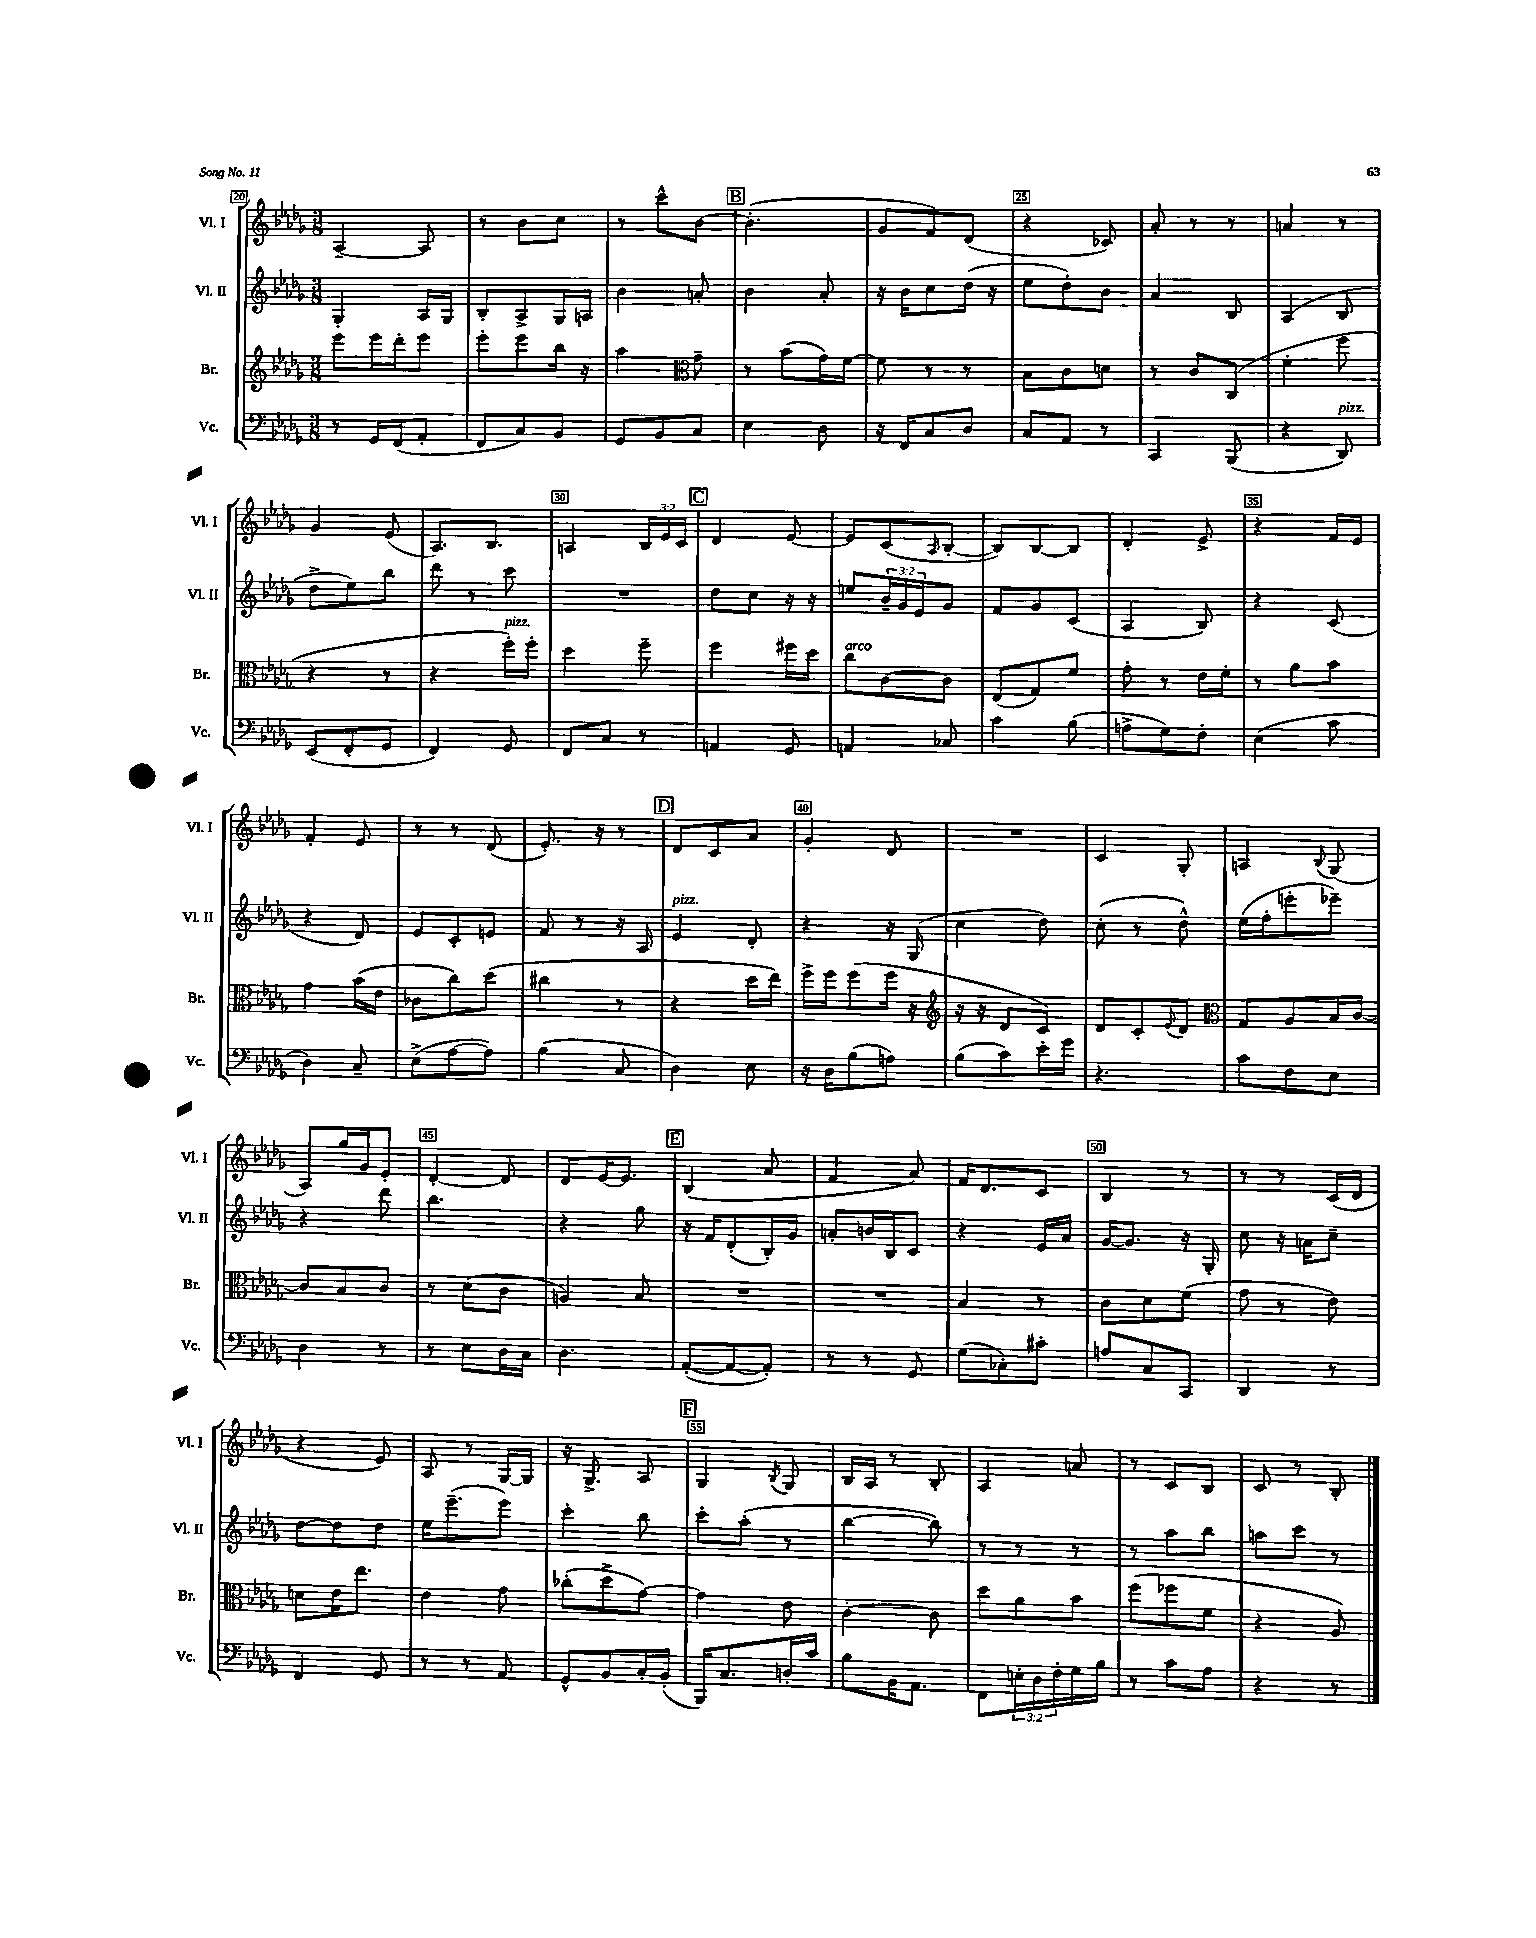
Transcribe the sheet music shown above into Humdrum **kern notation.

**kern	**kern	**kern	**kern
*staff4	*staff3	*staff2	*staff1
*clefF4	*clefG2	*clefG2	*clefG2
*k[b-e-a-d-g-]	*k[b-e-a-d-g-]	*k[b-e-a-d-g-]	*k[b-e-a-d-g-]
*M3/8	*M3/8	*M3/8	*M3/8
8r	8eee-\L	4G-'/	[4A-~/
16GG-/LL	16eee-\L	.	.
(16FF/J	16ddd-'\J	.	.
8AA-'/J	8eee-\J	16A-/LL	8A-/]
.	.	16G-/JJ	.
=	=	=	=
8FF/L	8eee-'\L	8B-'/L	8r
8C/)	8eee-\	8A-^/	8b-\L
8BB-/J	16bb-\Jk	16G-/L	8cc\J
.	16r	16A/JJ	.
=	=	=	=
8GG-/L	4aa-\	4b-\	8r
8BB-/	.	.	8ccc^^\L
*	*clefC3	*	*
8C/J	8g-~\	8a'/	[8b-\J
=	=	=	=
4E-\	8r	4b-\	(4.b-'\]
.	(8b-\L	.	.
8D-\	16g-\L)	8a-'/	.
.	[16f\JJ	.	.
=	=	=	=
16r	8f\]	16r	8g-/L
16FF/LK	.	16b-\LK	.
8C/	8r	8cc\	8f/)
8D-/J	8r	(16dd-\Jk	(8d-/J
.	.	16r	.
=	=	=	=
8C/L	8B-\L	8ee-\L	4r
8AA-/J	8c\	8dd-'\)	.
8r	8d\J	8b-\J	8c-/)
=	=	=	=
4CC/	8r	4a-/	8a-'/
.	8c/L	.	8r
(8BBB-/	(8C/J	8B-/	8r
=	=	=	=
4r	4f'\	(4A-/	4a/
8DD-/)	8ff\	8B-/	8r
=	=	=	=
(8EE-/L	4r	8dd-^\L	4g-/
8FF'/	.	8ee-\)	.
8GG-/J	8r	8bb-\J	(8e-/
=	=	=	=
4FF/)	4r	8ddd-\	8.A-/L)
.	.	8r	.
.	.	.	8.B-/J
8GG-/	16ff'\LL)	8ccc\	.
.	16ff'\JJ	.	.
=	=	=	=
8FF/L	4dd-\	4.r	4A/
8C/J	.	.	.
8r	8ff~\	.	24B-/LL
.	.	.	24e-/
.	.	.	24c/JJ
=	=	=	=
4AA/	4ff\	8dd-\L	4d-/
.	.	8cc\J	.
8GG-/	16ff#\LL	16r	[8e-/
.	16dd-\JJ	16r	.
=	=	=	=
4AA/	8cc\L	8ee/L	8e-/]L
.	[8c\	24b-~/L	(8c/
.	.	24g-/	.
.	.	24e-/J	.
.	.	.	16qqA-/
8C-/	8c\]J	8g-/J	[8B-'/J
=	=	=	=
4c\	(8E-/L	8f/L	8B-/]L)
.	8G-/)	8g-/	[8B-/
(8B-\	8f/J	(8c/J	8B-/]J
=	=	=	=
8A^\L	8g-'\	4A-/	4d-'/
8G-\)	8r	.	.
8F'\J	16e-\LL	8B-/)	8e-^/
.	16f'\JJ	.	.
=	=	=	=
(4E-\	8r	4r	4r
.	8a-\L	.	.
8c\	8b-\J	(8c/	16f/LL
.	.	.	16e-/JJ
=	=	=	=
4D-\)	4g-\	4r	4f'/
8C~/	(16b-\LL	8d-/)	8e-/
.	16e-\JJ	.	.
=	=	=	=
(8E-^\L	8c-\L	8e-/L	8r
[8A-\	8cc\)	8c'/	8r
8A-\]J)	(8dd-\J	8e/J	(8d-/
=	=	=	=
(4B-\	4cc#\	8f/	8.e-'/)
.	.	8r	.
.	.	.	16r
8C/	8r	16r	8r
.	.	16A-/	.
=	=	=	=
4D-\)	4r	4e-/	8d-/L
.	.	.	8c/
8E-\	16dd-\LL	8d-'/	8a-/J
.	16ee-\JJ)	.	.
=	=	=	=
16r	16ff^\LL	4r	4g-'/
16D-\LK	16ff\J	.	.
(8B-\	(8ff\	.	.
8A\J)	16ff\Jk	16r	8d-/
.	16r	(16G-/	.
=	=	=	=
*	*clefG2	*	*
(8B-\L	16r	4cc\	4.r
.	16r	.	.
8c\)	8d-/L	.	.
16e-'\L	8c/J)	8dd-\)	.
16g-\JJ	.	.	.
=	=	=	=
4.r	8d-/L	(8cc'\	4c/
.	8c'/	8r	.
.	8qqe-/	.	.
.	8d-/J	8dd-^^\)	8G-'/
=	=	=	=
*	*clefC3	*	*
8c\L	8G-/L	(16ee-\LL	4A/
.	.	16ff'\J	.
8F\	8A-/	8eee'\	.
.	.	.	8qqB-/
8E-\J	16B-/L	8eee-~\J)	(8G-/
.	[16c/JJ	.	.
=	=	=	=
4D-\	8c/]L	4r	8A-/L)
.	8B-/	.	16gg-/L
.	.	.	16g-/J
8r	8c/J	8ddd-\	8e-'/J
=	=	=	=
8r	8r	4.bb-\	[4d-'/
8E-\L	(8d-\L	.	.
16D-\L	8c\J	.	8d-/]
16C\JJ	.	.	.
=	=	=	=
4.D-\	4A/)	4r	8d-/L
.	.	.	[16e-/K
.	.	.	8.e-/]J
.	8B-/	8gg-\	.
=	=	=	=
([8AA-'/L	4.r	16r	(4B-/
.	.	16f/LK	.
8AA-/_	.	(8d-'/	.
8AA-'/]J)	.	16B-'/L)	8a-/
.	.	16g-/JJ	.
=	=	=	=
8r	4.r	8a'/L	4f/
8r	.	16b/L	.
.	.	16B-/J	.
8GG-/	.	8c/J	8a-/)
=	=	=	=
(8G-\L	4B-/	4r	16f/LK
.	.	.	8.d-/
8C-'\)	.	.	.
8c#'\J	8r	16e-/LL	8c/J
.	.	16a-/JJ	.
=	=	=	=
8A/L	8c\L	[16g-/LK	4B-/
.	.	8.g-/]J	.
8C/	8d-\	.	.
8CC/J	(8f\J	16r	8r
.	.	16G-'/	.
=	=	=	=
4DD-/	8g-\	8cc\	8r
.	8r	16r	8r
.	.	16a\LK	.
8r	8e-\)	8cc~\J	(16c/LL
.	.	.	16d-/JJ
=	=	=	=
4FF/	8d\L	[8dd-\L	4r
.	16e-\K	8dd-\]	.
.	8.ee-\J	.	.
8GG-/	.	8dd-\J	8e-/)
=	=	=	=
8r	4e-\	16ee-\LK	8A-/
.	.	(8.eee-~\	.
8r	.	.	8r
8AA-/	8g-\	8eee-\J)	[16G-/LL
.	.	.	16G-/]JJ
=	=	=	=
8GG-^^/L	(8cc-'\L	4ccc'\	16r
.	.	.	8.G-^/
8BB-/	8dd-^\	.	.
16C'/L	[8g-\J)	8bb-\	8A-/
(16BB-'/JJ	.	.	.
=	=	=	=
16BBB-/LK)	4g-\]	8ccc'\L	4G-/
8.C/	.	.	.
.	.	(8aa-'\J	.
.	.	.	8qB-/
16D'/L	8e-\	8r	8G-/
16c/JJ	.	.	.
=	=	=	=
8B-\L	[4c'\	[4bb-\	16B-/LL
.	.	.	16A-/JJ
16BB-\K	.	.	8r
8.AA-\J	.	.	.
.	8c\]	8bb-\])	8B-'/
=	=	=	=
8FF\L	8dd-\L	8r	4A-/
24E'\L	8a-\	8r	.
24D-\	.	.	.
24F'\	.	.	.
16G-\	8b-\J	8r	8a/
16B-\JJ	.	.	.
=	=	=	=
8r	(8ff\L	8r	8r
8c\L	8ff-\	8aa-\L	8c/L
8A-\J	8f\J	8bb-\J	8B-/J
=	=	=	=
4r	4r	8aa\L	8c/
.	.	8ccc\J	8r
8r	8A-/)	8r	8B-'/
==	==	==	==
*-	*-	*-	*-
